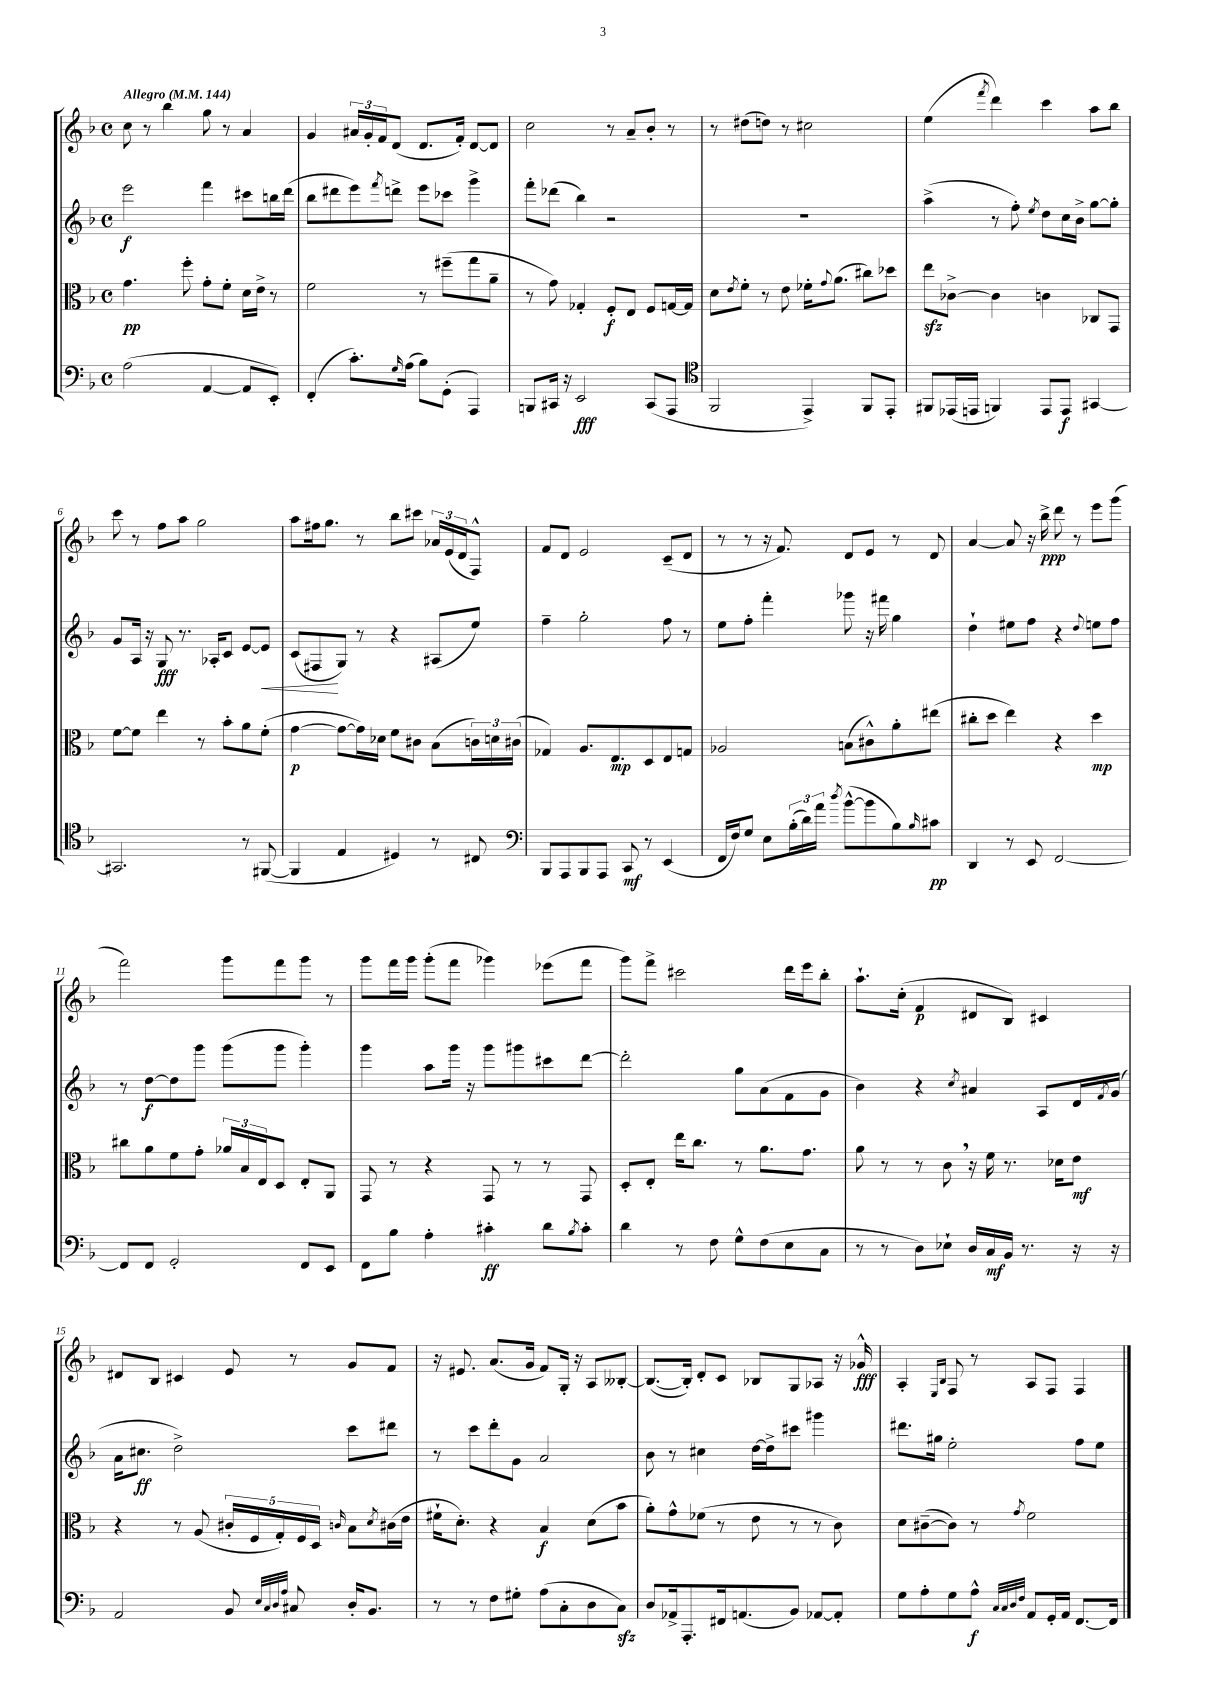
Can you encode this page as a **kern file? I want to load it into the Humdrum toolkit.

**kern	**dynam	**kern	**dynam	**kern	**dynam	**kern	**dynam
*part4	*part4	*part3	*part3	*part2	*part2	*part1	*part1
*staff4	*staff4	*staff3	*staff3	*staff2	*staff2	*staff1	*staff1
*clefF4	*	*clefC3	*	*clefG2	*	*clefG2	*
*k[b-]	*	*k[b-]	*	*k[b-]	*	*k[b-]	*
*M4/4	*	*M4/4	*	*M4/4	*	*M4/4	*
*met(c)	*	*met(c)	*	*met(c)	*	*met(c)	*
*MM144	*	*MM144	*	*MM144	*	*MM144	*
=1	=1	=1	=1	=1	=1	=1	=1
!	!	!	!	!	!	!LO:TX:a:B:t=Allegro	!
(2A\	.	4.g\	pp	2eee\	f	8cc\	.
.	.	.	.	.	.	8r	.
.	.	.	.	.	.	4bb-\	.
.	.	8ff'\	.	.	.	.	.
[4AA/	.	8g'\L	.	4fff\	.	8gg\	.
.	.	8f'\J	.	.	.	8r	.
8AA/L]	.	16d\LL	.	8ccc#X\L	.	4a/	.
.	.	16e^\JJ	.	.	.	.	.
8EE'/J)	.	8r	.	16bbn\L	.	.	.
.	.	.	.	(16ddd\JJ	.	.	.
=2	=2	=2	=2	=2	=2	=2	=2
(4FF'/	.	2f\	.	8bb-\L	.	4g/	.
.	.	.	.	8ddd#X\	.	.	.
8.c'\L)	.	.	.	8eee\)	.	24a#X/LL	.
.	.	.	.	.	.	24g'/	.
.	.	.	.	.	.	24f/J	.
.	.	.	.	8qfff/	.	.	.
.	.	.	.	8dddn^\J	.	(8d/J	.
16qqG/	.	.	.	.	.	.	.
(16A\Jk	.	.	.	.	.	.	.
8B-\L)	.	8r	.	8eee\L	.	8.d/L	.
(8GG'\J	.	(8ff#X~\L	.	8ccc-X\J	.	.	.
.	.	.	.	.	.	16f'/Jk)	.
4AAA/)	.	8gg\	.	4ggg^\	.	[8d/L	.
.	.	8a~\J	.	.	.	8d/J]	.
=3	=3	=3	=3	=3	=3	=3	=3
8BBBn/L	.	8r	.	8fff'\L	.	2cc\	.
16CC#X/Jk	.	8g\)	.	(8ddd-X\J	.	.	.
16r	.	.	.	.	.	.	.
2EE/	fff	4G-X'/	.	4bb-\)	.	.	.
.	.	8F'/L	f	2r	.	8r	.
.	.	8E/J	.	.	.	8a~/L	.
(8CC#/L	.	8F/L	.	.	.	8b-'/J	.
8AAA/J	.	[16Gn/L	.	.	.	8r	.
.	.	16G/JJ]	.	.	.	.	.
=4	=4	=4	=4	=4	=4	=4	=4
*clefC4	*	*	*	*	*	*	*
2FF/	.	8d\L	.	1r	.	8r	.
.	.	8qe/	.	.	.	.	.
.	.	8f'\J	.	.	.	(8dd#X\L	.
.	.	8r	.	.	.	8ddn\J)	.
.	.	8e\	.	.	.	8r	.
4EE^/)	.	16f-X'\KL	.	.	.	2cc#X\	.
.	.	8qqg/	.	.	.	.	.
.	.	(8.a\J	.	.	.	.	.
8FF/L	.	8cc#X\L)	.	.	.	.	.
8EE'/J	.	8dd-X\J	.	.	.	.	.
=5	=5	=5	=5	=5	=5	=5	=5
8FF#X/L	.	8eezz\L	.	(4aa^\	.	(4ee\	.
(16EE-X/L	.	[8c-X^\J	.	.	.	.	.
16EEn/JJ	.	.	.	.	.	.	.
.	.	.	.	.	.	8qfff/	.
4FFn/)	.	4c-\]	.	8r	.	4ddd\)	.
.	.	.	.	8ff'\)	.	.	.
.	.	.	.	8qee/	.	.	.
8EE/L	.	4cn\	.	8dd\L	.	4ccc\	.
8EE/J	f	.	.	16cc\L	.	.	.
.	.	.	.	16b-^\JJ	.	.	.
[4GG#X/	.	8C-X/L	.	[8gg\L	.	8aa\L	.
.	.	8GG/J	.	8gg'\J]	.	8bb-\J	.
!!LO:LB:g=z
=6	=6	=6	=6	=6	=6	=6	=6
2.GG#X/]	.	[8f\L	.	8g/L	.	8ccc\	.
.	.	8f\J]	.	16A/Jk	.	8r	.
.	.	.	.	16r	.	.	.
.	.	4ee\	.	8G/	fff	8ff\L	.
.	.	.	.	8.r	.	8aa\J	.
.	.	8r	.	.	.	2gg\	.
.	.	.	.	16A-X'/KL	.	.	.
.	.	8b-'\L	.	8c/J	.	.	.
8r	.	8a\	.	[8e/L	.	.	.
!	!	!	!	!	!LO:HP:b	!	!
([8FF#X/	.	(8f'\J	.	8e/J]	<	.	.
=7	=7	=7	=7	=7	=7	=7	=7
4FF#/]	.	[4g\	p	(8c/L	.	8aa\L	.
.	.	.	.	8F#X/	.	16ff#X\k	.
.	.	.	.	.	.	8.gg\J	.
4E/	.	8g\L_	.	8G/J)	[	.	.
.	.	16g\L])	.	8r	.	8r	.
.	.	16d-X\JJ	.	.	.	.	.
4D#X/)	.	8f\L	.	4r	.	8bb-\L	.
.	.	8c#X\J	.	.	.	8ccc#X\J	.
8r	.	(8B-\L	.	(8A#X/L	.	24a-X/LL	.
.	.	.	.	.	.	(24e/	.
.	.	.	.	.	.	24d/J	.
8C#X/	.	24cn\L)	.	8ee/J)	.	8F^^/J)	.
.	.	24dn\	.	.	.	.	.
.	.	(24c#X\JJ	.	.	.	.	.
=8	=8	=8	=8	=8	=8	=8	=8
*clefF4	*	*	*	*	*	*	*
8BBB-/L	.	4G-X/)	.	4ff~\	.	8f/L	.
8AAA/	.	.	.	.	.	8d/J	.
8BBB-/	.	8.A/L	.	2gg'\	.	2e/	.
8AAA/J	.	.	.	.	.	.	.
.	.	8.E/	mp	.	.	.	.
8CC/	mf	.	.	.	.	.	.
8r	.	8D/	.	.	.	.	.
(4EE/	.	8E/	.	8ff\	.	(8c~/L	.
.	.	8Gn/J	.	8r	.	8d/J	.
=9	=9	=9	=9	=9	=9	=9	=9
16FF/LL	.	2A-X/	.	8ee\L	.	8r	.
16F/J)	.	.	.	.	.	.	.
8G/J	.	.	.	8ff'\J	.	8r	.
8E\L	.	.	.	4fff'\	.	16r	.
.	.	.	.	.	.	8.f/)	.
(24B-'\L	.	.	.	.	.	.	.
24d\)	.	.	.	.	.	.	.
24a\JJ	.	.	.	.	.	.	.
8qdd/	.	.	.	.	.	.	.
([8b-^^\L	.	(8Bn\L	.	8ggg-X\	.	8d/L	.
8b-\]	.	8c#X^^\)	.	16r	.	8e/J	.
.	.	.	.	16fff#X\	.	.	.
8B-\)	.	8a'\	.	4gg\	.	8r	.
16qqB-/	.	.	.	.	.	.	.
8c#X\J	pp	(8ee#X\J	.	.	.	8d/	.
=10	=10	=10	=10	=10	=10	=10	=10
4DD/	.	8cc#X'\L	.	4dd`\	.	[4a/	.
.	.	8dd\J	.	.	.	.	.
8r	.	4ee\)	.	8ee#X\L	.	8a/]	.
8EE/	.	.	.	8ff\J	.	16r	.
.	.	.	.	.	.	16bb-^\	ppp
[2FF/	.	4r	.	4r	.	8ddd\	.
.	.	.	.	.	.	8r	.
.	.	.	.	8qqdd/	.	.	.
.	.	4dd\	mp	8een\L	.	8eee\L	.
.	.	.	.	8ff\J	.	(8ggg\J	.
!!LO:LB:g=z
=11	=11	=11	=11	=11	=11	=11	=11
8FF/L]	.	8cc#X\L	.	8r	.	2fff\)	.
8FF/J	.	8a\	.	[8dd\L	f	.	.
2GG'/	.	8f\	.	8dd\]	.	.	.
.	.	8g'\J	.	8ggg\J	.	.	.
.	.	24a-X/LL	.	(8ggg\L	.	8ggg\L	.
.	.	24B-/	.	.	.	.	.
.	.	24E/J	.	.	.	.	.
.	.	8D/J	.	8ggg\J	.	8fff\	.
8FF/L	.	8E'/L	.	4ggg'\)	.	8ggg\J	.
8EE/J	.	8AA/J	.	.	.	8r	.
=12	=12	=12	=12	=12	=12	=12	=12
8FF\L	.	8GG/	.	4ggg\	.	8ggg\L	.
8B-\J	.	8r	.	.	.	16fff\L	.
.	.	.	.	.	.	16ggg\JJ	.
4A'\	.	4r	.	8aa\L	.	(8ggg'\L	.
.	.	.	.	16ggg\Jk	.	8fff\J	.
.	.	.	.	16r	.	.	.
4c#X'\	ff	8GG/	.	8ggg\L	.	4ggg-X\)	.
.	.	8r	.	8ggg#X\	.	.	.
8d\L	.	8r	.	8ccc#X\	.	(8eee-X\L	.
8qB-/	.	.	.	.	.	.	.
8c#'\J	.	8GG/	.	[8ddd\J	.	8fff\J	.
=13	=13	=13	=13	=13	=13	=13	=13
4d\	.	8D'/L	.	2ddd'\]	.	8ggg\L)	.
.	.	8E'/J	.	.	.	8fff^\J	.
8r	.	16ee\KL	.	.	.	2ccc#X\	.
.	.	8.cc\J	.	.	.	.	.
8F\	.	.	.	.	.	.	.
8G^^\L	.	8r	.	8gg\L	.	.	.
(8F\	.	8.a\L	.	(8a\	.	.	.
8E\	.	.	.	8f\	.	16ddd\LL	.
.	.	8.g\J	.	.	.	16eee\J	.
8C\J	.	.	.	8g\J	.	8bb-'\J	.
=14	=14	=14	=14	=14	=14	=14	=14
8r	.	8a\	.	4b-\)	.	8.aa`\L	.
8r	.	8r	.	.	.	.	.
.	.	.	.	.	.	(16cc'\Jk	.
8D\L)	.	8r	.	4r	.	4f/	p
8E-X`\J	.	8c,\	.	.	.	.	.
.	.	.	.	8qcc/	.	.	.
16D/LL	.	16r	.	4a#X/	.	8d#X/L	.
16C/	mf	16f\	.	.	.	.	.
16BB-/JJ	.	8.r	.	.	.	8B-/J)	.
8.r	.	.	.	.	.	.	.
.	.	.	.	8A/L	.	4c#X/	.
.	.	16d-X\KL	.	.	.	.	.
16r	.	8e\J	mf	16d/L	.	.	.
.	.	.	.	8qf/	.	.	.
16r	.	.	.	(16g/JJ	.	.	.
!!LO:LB:g=z
=15	=15	=15	=15	=15	=15	=15	=15
2AA/	.	4r	.	16a\KL	.	8d#X/L	.
.	.	.	.	8.cc#X\J	ff	.	.
.	.	.	.	.	.	8B-/J	.
.	.	8r	.	2dd^\)	.	4c#X/	.
.	.	(8A/	.	.	.	.	.
8BB-/	.	20c#X'/LL	.	.	.	8e/	.
.	.	20F/	.	.	.	.	.
.	.	20G'/)	.	.	.	.	.
32qqE/LLL	.	.	.	.	.	.	.
32qqC/	.	.	.	.	.	.	.
32qqD/	.	.	.	.	.	.	.
32qqA/JJJ	.	.	.	.	.	.	.
8C#X/	.	.	.	.	.	8r	.
.	.	20F/	.	.	.	.	.
.	.	20D/JJ	.	.	.	.	.
.	.	16qqcn/	.	.	.	.	.
16D'/KL	.	8B-\L	.	8ccc\L	.	8g/L	.
8.BB-/J	.	.	.	.	.	.	.
.	.	8qd/	.	.	.	.	.
.	.	(16c#X\L	.	8ddd#X\J	.	8f/J	.
.	.	16e\JJ	.	.	.	.	.
=16	=16	=16	=16	=16	=16	=16	=16
8r	.	16f#X`\KL	.	8r	.	16r	.
.	.	8.d'\J)	.	.	.	8.e#X/	.
8r	.	.	.	8ccc\L	.	.	.
8F\L	.	4r	.	8ddd'\	.	(8.a/L	.
8G#X'\J	.	.	.	8g\J	.	.	.
.	.	.	.	.	.	16g/Jk	.
(8A\L	.	4B-/	f	2a/	.	8f/L)	.
8C'\	.	.	.	.	.	16G'/Jk	.
.	.	.	.	.	.	16r	.
8D\	.	(8d\L	.	.	.	8A/L	.
8Czz\J)	.	8b-\J	.	.	.	[8B--X'/J	.
=17	=17	=17	=17	=17	=17	=17	=17
8D/L	.	8a'\L)	.	8b-\	.	(8.B--/L_	.
16AA-X^/k	.	8g^^\	.	8r	.	.	.
8.AAA'/	.	.	.	.	.	16B--'/Jk])	.
.	.	(8f-X\J	.	4cc#X\	.	8d'/L	.
16FF#X/k	.	8r	.	.	.	8c/J	.
(8.AAn/	.	.	.	.	.	.	.
.	.	8e\	.	[16dd\LL	.	8B-X/L	.
.	.	.	.	16dd^\J]	.	.	.
8BB-/J)	.	8r	.	8ccc#X\J	.	8G/	.
[8AA-X/L	.	8r	.	4ggg#X\	.	8A-X/J	.
8AA-'/J]	.	8c\)	.	.	.	16r	.
.	.	.	.	.	.	16g-X^^/	fff
=18	=18	=18	=18	=18	=18	=18	=18
8G\L	.	8d\L	.	8.ddd#X\L	.	4A'/	.
8A'\	.	([8c#X~\	.	.	.	.	.
.	.	.	.	16gg#X\Jk	.	.	.
.	.	.	.	.	.	16qqE/LL	.
.	.	.	.	.	.	16qqB-/JJ	.
8G\	.	8c#\J])	.	2ee'\	.	8F/	.
8A^^\J	f	8r	.	.	.	8r	.
32qqC/LLL	.	.	.	.	.	.	.
32qqC/	.	.	.	.	.	.	.
32qqD/	.	.	.	.	.	.	.
32qqF/JJJ	.	8qg/	.	.	.	.	.
8AA/L	.	2f\	.	.	.	8A/L	.
16GG'/L	.	.	.	.	.	8F/J	.
16AA/JJ	.	.	.	.	.	.	.
[8.FF/L	.	.	.	8ff\L	.	4F/	.
.	.	.	.	8ee\J	.	.	.
16FF/Jk]	.	.	.	.	.	.	.
==	==	==	==	==	==	==	==
*-	*-	*-	*-	*-	*-	*-	*-
